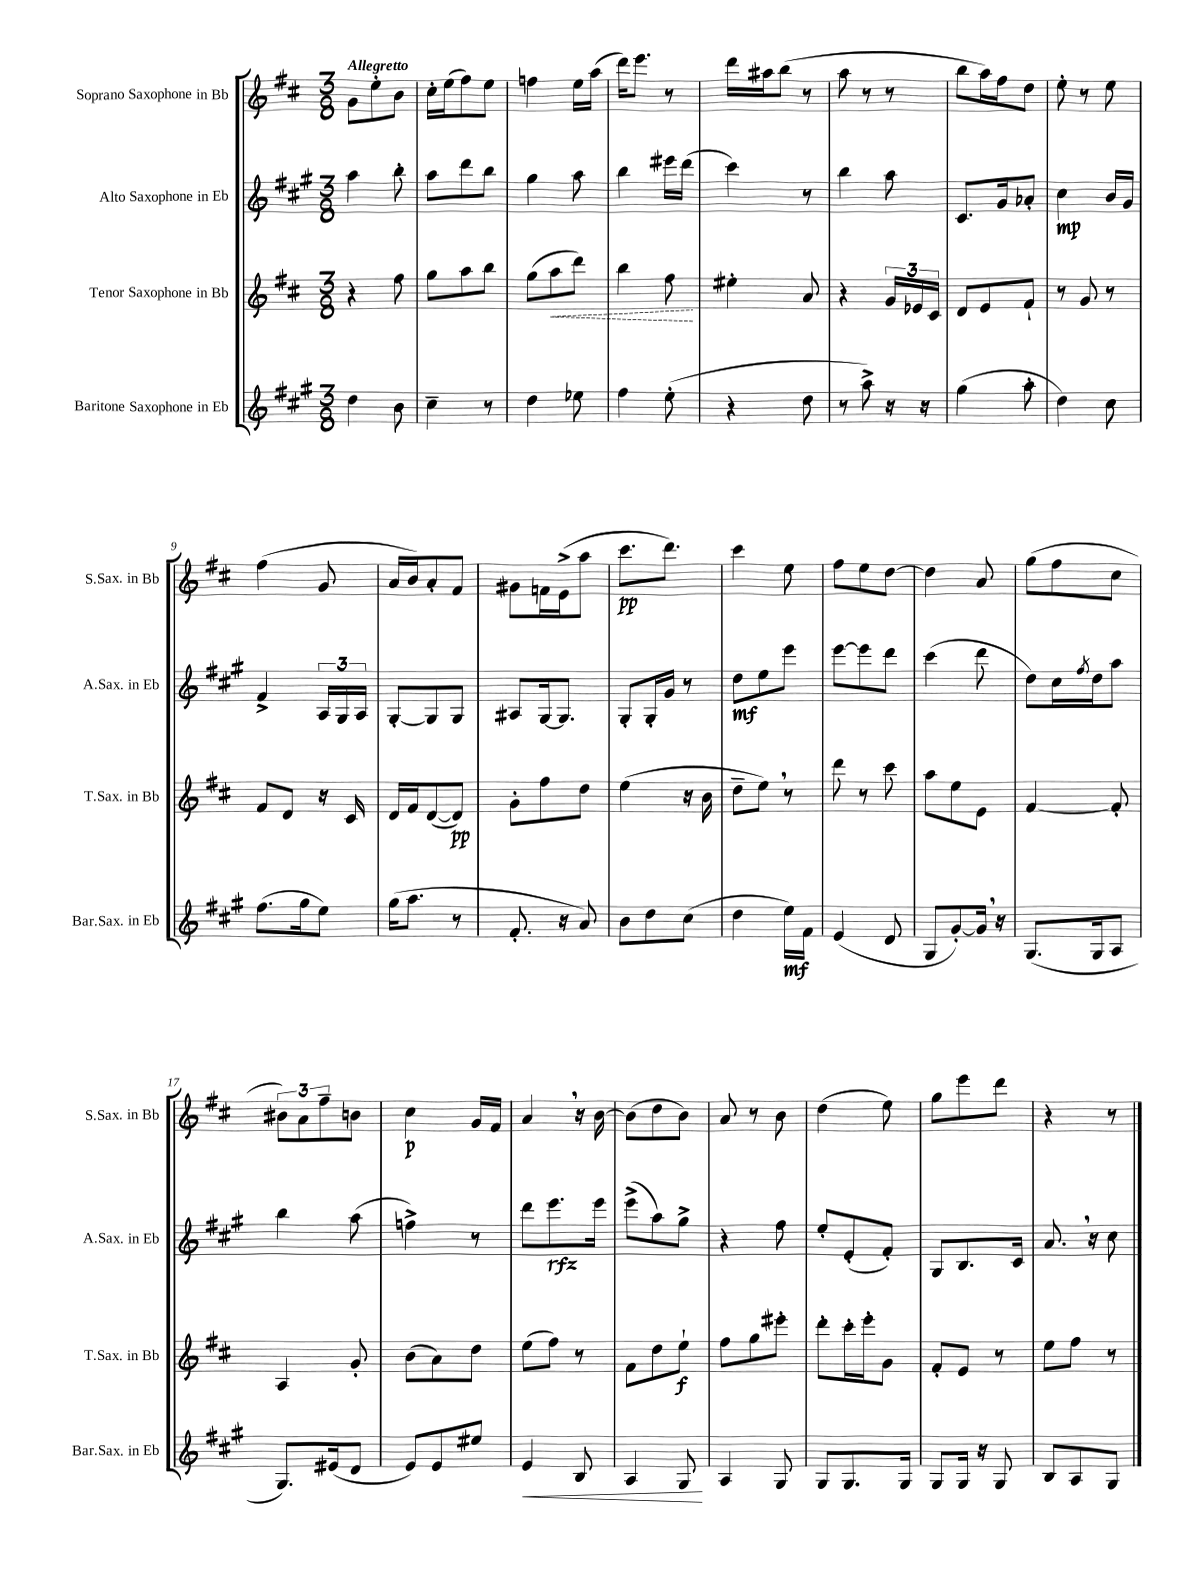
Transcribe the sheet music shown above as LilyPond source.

<<
\new StaffGroup <<
\new Staff = "s0" \with { instrumentName = "Soprano Saxophone in Bb" shortInstrumentName = "S.Sax. in Bb" } {
    \clef treble \key d \major \numericTimeSignature \time 3/8 \tempo "Allegretto"
    g'8 e''8-. b'8 |
    cis''16-. e''16( fis''8) e''8 |
    f''4 e''16 a''16( |
    d'''16) e'''8. r8 |
    d'''16 ais''16 b''8( r8 |
    a''8 r8 r8 |
    b''8 a''16) fis''16 d''8 |
    e''8-. r8 e''8 |
    fis''4( g'8 |
    a'16 b'16) a'8-. fis'8 |
    gis'8 f'16 e'16->( a''8 |
    cis'''8.\pp d'''8.) |
    cis'''4 e''8 |
    fis''8 e''8 d''8~ |
    d''4 a'8 |
    g''8( fis''8 cis''8 |
    \tuplet 3/2 { bis'8) a'8 fis''8-- } b'8 |
    cis''4\p g'16 fis'16 |
    a'4 \breathe r16 b'16~ |
    b'8( d''8 b'8) |
    a'8 r8 b'8 |
    d''4( e''8) |
    g''8 e'''8 d'''8 |
    r4 r8 \bar "|." |
}
\new Staff = "s1" \with { instrumentName = "Alto Saxophone in Eb" shortInstrumentName = "A.Sax. in Eb" } {
    \clef treble \key a \major \numericTimeSignature \time 3/8
    a''4 b''8-. |
    a''8 d'''8 b''8 |
    gis''4 a''8 |
    b''4 eis'''16 d'''16( |
    cis'''4) r8 |
    b''4 a''8 |
    cis'8. gis'16 aes'8-. |
    cis''4\mp b'16 gis'16 |
    fis'4-> \tuplet 3/2 { a16 gis16 a16 } |
    gis8~-. gis8 gis8 |
    ais8 gis16~ gis8. |
    gis8-. gis16-. gis'16 r8 |
    d''8\mf e''8 e'''8 |
    e'''8~ e'''8 d'''8 |
    cis'''4( d'''8 |
    d''8) cis''16 \acciaccatura { fis''8 } d''16 a''8 |
    b''4 a''8( |
    f''4->) r8 |
    d'''8 e'''8.\rfz e'''16 |
    e'''8->( a''8) gis''8-> |
    r4 fis''8 |
    e''8-. e'8-.( fis'8-.) |
    gis8 b8. cis'16 |
    a'8. \breathe r16 cis''8 \bar "|." |
}
\new Staff = "s2" \with { instrumentName = "Tenor Saxophone in Bb" shortInstrumentName = "T.Sax. in Bb" } {
    \clef treble \key d \major \numericTimeSignature \time 3/8
    r4 fis''8 |
    g''8 a''8 b''8 |
    g''8( \once \override Hairpin.style = #'dashed-line a''8\< d'''8) |
    b''4 fis''8\! |
    eis''4-. a'8 |
    r4 \tuplet 3/2 { g'16 ees'16 cis'16 } |
    d'8 e'8 fis'8-! |
    r8 g'8 r8 |
    fis'8 d'8 r16 cis'16 |
    d'16 fis'16 d'8~( d'8\pp) |
    g'8-. fis''8 d''8 |
    e''4( r16 b'16 |
    d''8-- e''8) \breathe r8 |
    d'''8 r8 cis'''8 |
    a''8 e''8 e'8 |
    fis'4~ fis'8-. |
    a4 g'8-. |
    b'8( a'8) d''8 |
    e''8( fis''8) r8 |
    fis'8 d''8 e''8-!\f |
    fis''8 g''8 eis'''8-. |
    d'''8-. cis'''16-. e'''16-. g'8 |
    fis'8-. e'8 r8 |
    e''8 fis''8 r8 \bar "|." |
}
\new Staff = "s3" \with { instrumentName = "Baritone Saxophone in Eb" shortInstrumentName = "Bar.Sax. in Eb" } {
    \clef treble \key a \major \numericTimeSignature \time 3/8
    d''4 b'8 |
    cis''4-- r8 |
    d''4 ees''8 |
    fis''4 e''8-.( |
    r4 d''8 |
    r8 a''8->) r16 r16 |
    gis''4( a''8-. |
    d''4) cis''8 |
    fis''8.( gis''16 e''8) |
    gis''16( a''8. r8 |
    fis'8.-. r16 a'8) |
    b'8 d''8 cis''8( |
    d''4 e''16\mf) fis'16 |
    e'4( d'8 |
    gis8 gis'8~-.) gis'16 \breathe r16 |
    gis8.( gis16 a8 |
    gis8.) eis'16( d'8 |
    e'8) e'8 eis''8 |
    e'4\< b8 |
    a4 gis8\! |
    a4 gis8 |
    gis8 gis8. gis16 |
    gis8 gis16 r16 gis8 |
    b8 a8 gis8 \bar "|." |
}
>>
>>
